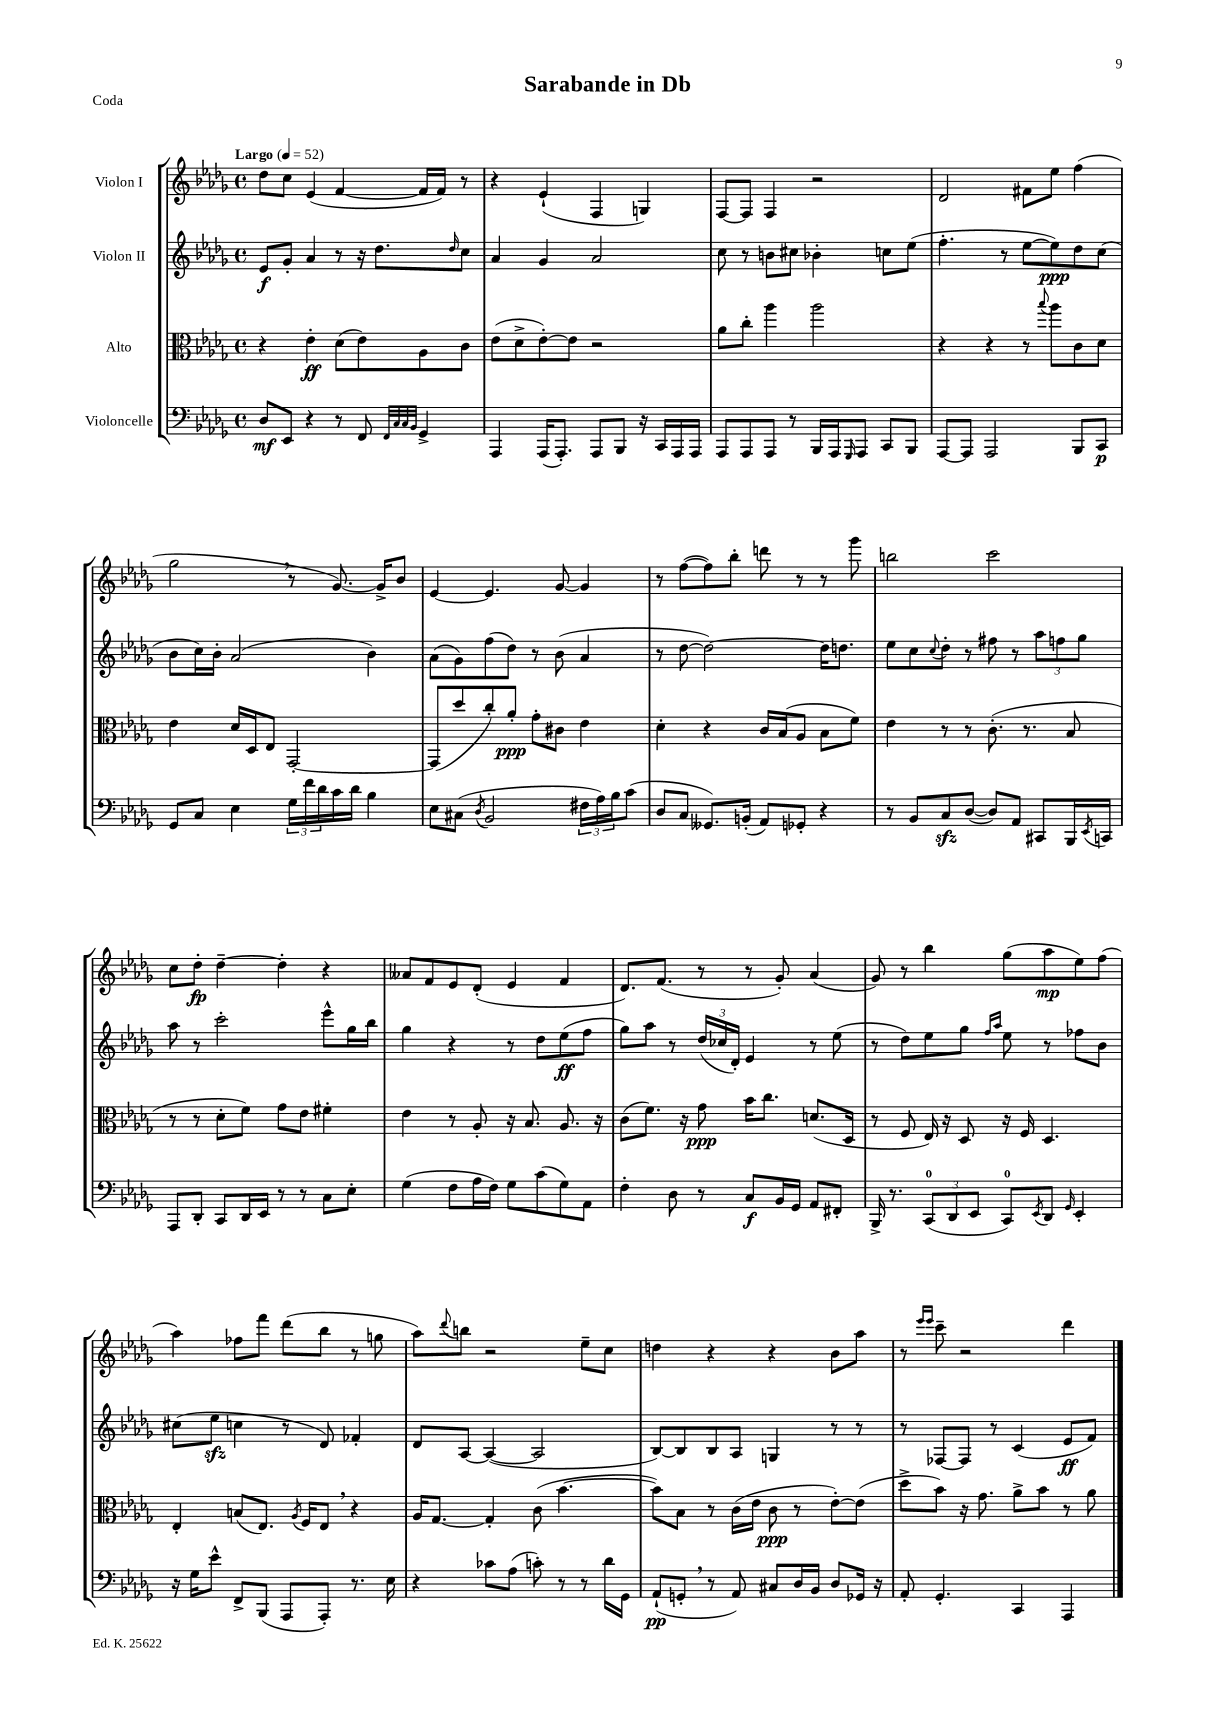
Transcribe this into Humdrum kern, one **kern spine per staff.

**kern	**kern	**kern	**kern
*staff4	*staff3	*staff2	*staff1
*clefF4	*clefC3	*clefG2	*clefG2
*k[b-e-a-d-g-]	*k[b-e-a-d-g-]	*k[b-e-a-d-g-]	*k[b-e-a-d-g-]
*M4/4	*M4/4	*M4/4	*M4/4
*met(c)	*met(c)	*met(c)	*met(c)
*MM52	*MM52	*MM52	*MM52
8D-/L	4r	8e-/L	8dd-\L
8EE-/J	.	8g-'/J	8cc\J
4r	4e-'\	4a-/	(4e-/
8r	(8d-\L	8r	[4f/
8FF/	8e-\)	16r	.
.	.	8.dd-\L	.
32qqFF/LLL	.	.	.
32qqC/	.	.	.
32qqC/	.	.	.
32qqBB-/JJJ	.	.	.
4GG-^/	8A-\	.	16f/]LL
.	.	.	16f/JJ)
.	.	16qqdd-/	.
.	8c\J	8cc\J	8r
=	=	=	=
4AAA-/	(8e-\L	4a-/	4r
.	8d-^\	.	.
(16AAA-/LK	[8e-'\)	4g-/	(4e-`/
8.AAA-'/J)	.	.	.
.	8e-\]J	.	.
8AAA-/L	2r	2a-/	4F/
8BBB-/J	.	.	.
16r	.	.	4G/)
16CC/LL	.	.	.
16AAA-/	.	.	.
16AAA-/JJ	.	.	.
=	=	=	=
8AAA-/L	8a-\L	8cc\	[8F/L
8AAA-/	8cc'\J	8r	8F/]J
8AAA-/J	4aa-\	8b\L	4F/
8r	.	8cc#\J	.
16BBB-/LL	2aa-\	4b-'\	2r
16AAA-/J	.	.	.
16qqGGG-/	.	.	.
8AAA-/J	.	.	.
8CC/L	.	8cc\L	.
8BBB-/J	.	(8ee-\J	.
=	=	=	=
[8AAA-/L	4r	4.ff'\	2d-/
8AAA-/]J	.	.	.
2AAA-/	4r	.	.
.	.	8r	.
.	8r	[8ee-\L	8f#\L
.	8qqbb-/	.	.
.	8aa-\L	8ee-\])	8ee-\J
8BBB-/L	8c\	8dd-\	(4ff\
8CC/J	8d-\J	(8cc\J	.
=	=	=	=
8GG-/L	4e-\	8b-\L	2gg-\
8C/J	.	16cc\L)	.
.	.	16b-'\JJ	.
4E-\	16d-/LL	(2a-/	.
.	16D-/J	.	.
.	8E-/J	.	.
24G-\LL	[2GG-'/	.	8r
24f\	.	.	.
24d-\	.	.	.
16c\	.	.	[8.g-/)
16d-\JJ	.	.	.
4B-\	.	4b-\)	.
.	.	.	16g-^/]LK
.	.	.	8b-/J
=	=	=	=
8E-\L	(8GG-/]L	(8a-\L	[4e-/
(8C#\J	8dd-/	8g-\)	.
8qD-/	.	.	.
2BB-/	8cc'/)	(8ff\	4.e-/]
.	8a-'/J	8dd-\J)	.
.	8g-'\L	8r	.
.	8c#\J	(8b-\	[8g-/
24F#\LL	4e-\	4a-/	4g-/]
24A-\)	.	.	.
24B-\J	.	.	.
(8c\J	.	.	.
=	=	=	=
8D-/L	4d-'\	8r	8r
8C/J	.	[8dd-\	([8ff\L
8.GG--/L)	4r	2dd-\_)	8ff\])
.	.	.	8bb-'\J
(16BB'/Jk	.	.	.
8AA-/L)	16c/LL	.	8ddd\
.	(16B-/J	.	.
8GG-'/J	8A-/J	.	8r
4r	8B-\L	16dd-\]LK	8r
.	.	8.dd\J	.
.	8f\J)	.	8ggg-\
=	=	=	=
8r	4e-\	8ee-\L	2bb\
8BB-/L	.	8cc\	.
.	.	8qqcc/	.
8C/	8r	8dd-'\J	.
([8D-/J	8r	8r	.
8D-/]L)	(8.c'\	8ff#\	2ccc\
8AA-/J	.	8r	.
.	8.r	.	.
8CC#/L	.	12aa-\L	.
.	.	12ff\	.
16BBB-/L	8B-/	.	.
.	.	12gg-\J	.
8qEE-/	.	.	.
16CC/JJ	.	.	.
=	=	=	=
8AAA-/L	8r	8aa-\	8cc\L
8DD-'/J	8r	8r	8dd-'\J
8CC/L	8d-'\L	2ccc'\	[4dd-~\
16DD-/L	8f\J)	.	.
16EE-/JJ	.	.	.
8r	8g-\L	.	4dd-'\]
8r	8e-\J	.	.
8C\L	4f#'\	8eee-^^\L	4r
8E-'\J	.	16gg-\L	.
.	.	16bb-\JJ	.
=	=	=	=
(4G-\	4e-\	4gg-\	8a--/L
.	.	.	8f/
8F\L	8r	4r	8e-/
16A-\L	8A-'/	.	(8d-'/J
16F\JJ)	.	.	.
8G-\L	16r	8r	4e-/
.	8.B-/	.	.
(8c\	.	8dd-\L	.
8G-\)	8.A-/	(8ee-\	4f/
8AA-\J	.	8ff\J	.
.	16r	.	.
=	=	=	=
4F'\	(8c\L	8gg-\L)	8.d-/L)
.	8.f\J)	8aa-\J	.
.	.	.	(8.f/J
8D-\	.	8r	.
.	16r	.	.
8r	8g-\	(24dd-/LL	8r
.	.	24cc-/	.
.	.	24d-'/JJ)	.
8C/L	16b-\LK	4e-/	8r
.	8.cc\J	.	.
16BB-/L	.	.	8g-'/)
16GG-/JJ	.	.	.
8AA-/L	(8.d/L	8r	(4a-/
8FF#'/J	.	(8ee-\	.
.	16D-/Jk	.	.
=	=	=	=
16BBB-^/	8r	8r	8g-/)
8.r	.	.	.
.	8F/	8dd-\L)	8r
(12CC/L	16E-/)	8ee-\	4bb-\
.	16r	.	.
12DD-/	.	.	.
.	8D-/	8gg-\J	.
12EE-/J	.	.	.
.	.	16qqff/LL	.
.	.	16qqaa-/JJ	.
8CC/L)	16r	8ee-\	(8gg-\L
.	16F/	.	.
8qEE-/	.	.	.
8DD-/J	4.D-/	8r	8aa-\
16qqGG-/	.	.	.
4EE-'/	.	8ff-\L	8ee-\)
.	.	8b-\J	(8ff\J
=	=	=	=
16r	4E-'/	(8cc#\L	4aa-\)
16G-\LK	.	.	.
8e-^^\J	.	8ee-\J	.
8FF^/L	(8B/L	4cc\	8ff-\L
(8BBB-/J	8.E-/J)	.	8fff\J
8AAA-/L	.	8r	(8ddd-\L
.	8qA-/	.	.
.	16F/LK	.	.
8AAA-'/J)	8E-/J	8d-/)	8bb-\J
8.r	4r	4f-'/	8r
.	.	.	8gg\
16E-\	.	.	.
=	=	=	=
4r	16A-/LK	8d-/L	8aa-\L)
.	[8.G-/J	.	.
.	.	.	8qqddd-/
.	.	[8A-/J	8bb\J
8c-\L	4G-'/]	(4A-/_	2r
(8A-\J	.	.	.
8c'\)	(8c\	2A-/]	.
8r	[4.b-\	.	.
8r	.	.	8ee-~\L
16d-\LL	.	.	8cc\J
16GG-\JJ	.	.	.
=	=	=	=
(8AA-`/L	8b-\]L)	[8B-/L)	4dd\
8GG'/J	8B-\J	8B-/]	.
8r	8r	8B-/	4r
8AA-/)	(16c\LL	8A-/J	.
.	16e-\JJ	.	.
8C#/L	8c\	4G/	4r
16D-/L	8r	.	.
16BB-/JJ	.	.	.
8D-/L	[8e-'\L)	8r	8b-\L
16GG-/Jk	(8e-\]J	8r	8aa-\J
16r	.	.	.
=	=	=	=
8AA-'/	8dd-^\L	8r	8r
.	.	.	16qqeee-/LL
.	.	.	16qqeee-/JJ
4.GG-'/	8b-\J)	[8F-/L	8ccc~\
.	16r	8F-/]J	2r
.	8.g-\	.	.
.	.	8r	.
4CC/	8a-^\L	(4c/	.
.	8b-\J	.	.
4AAA-/	8r	8e-/L	4ddd-\
.	8a-\	8f/J)	.
==	==	==	==
*-	*-	*-	*-
